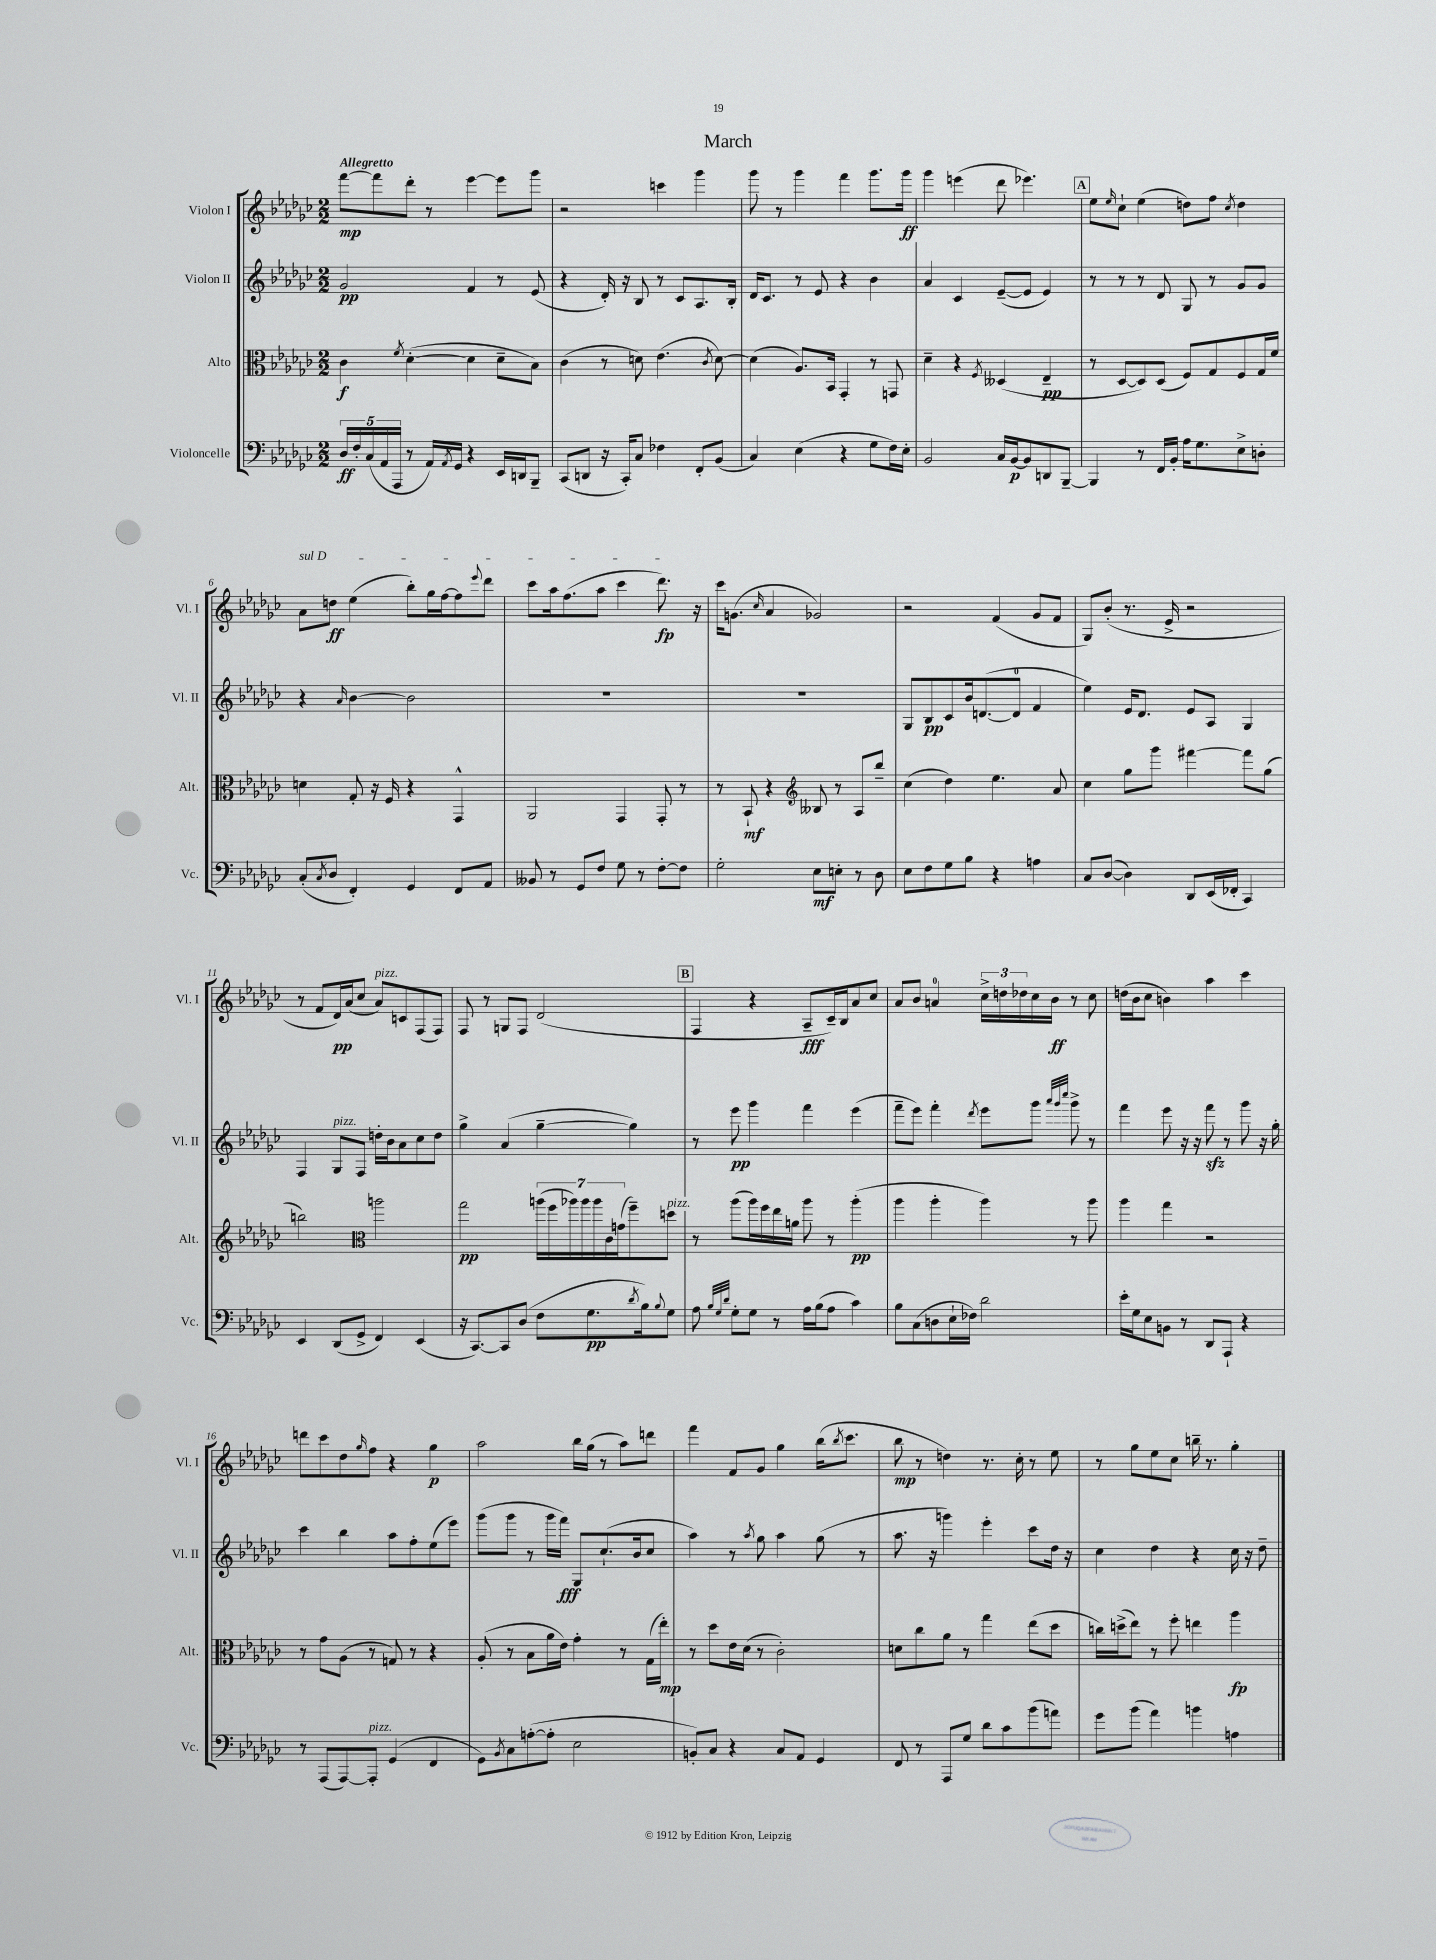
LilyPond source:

\header { title = "March" }
<<
\new StaffGroup <<
\new Staff = "s0" \with { instrumentName = "Violon I" shortInstrumentName = "Vl. I" } {
    \clef treble \key ges \major \numericTimeSignature \time 2/2 \tempo "Allegretto"
    f'''8~\mp f'''8 des'''8-. r8 ees'''4~ ees'''8 ges'''8 |
    r2 c'''4 ges'''4 |
    ges'''8 r8 ges'''4 f'''4 ges'''8. ges'''16\ff |
    ges'''4 e'''4( des'''8 ees'''4.) |
    \mark \markup { \box "A" } ees''8 \grace { ees''16 } ces''8-! ees''4( d''8) f''8 \acciaccatura { ces''8 } d''4 |
    \once \override TextSpanner.bound-details.left.text = \markup { \italic "sul D" } aes'8\startTextSpan d''8\ff ees''4( bes''8-.) ges''16 f''16~ f''8 \appoggiatura { ees'''8 } des'''8 |
    ces'''8 aes''16 f''8.( aes''8 ces'''4 des'''8.\fp\stopTextSpan) r16 |
    ces'''16 g'8.( \grace { ces''16 } aes'4 ges'2) |
    r2 f'4( ges'8 f'8 |
    ges8) bes'8-.( r8. ees'16-> r2 |
    r8 f'8 des'16\pp) aes'16( ces''8 aes'8^\markup { \italic "pizz." }) c'8 f8( f8) |
    f8 r8 g8 f8 des'2( |
    \mark \markup { \box "B" } f4 r4 aes8--\fff ces'16--) bes16 aes'8 ces''8 |
    aes'8 bes'8 a'4-0 \tuplet 3/2 { ces''16-> d''16 des''16 } ces''16 bes'16\ff r8 ces''8 |
    d''16( bes'16 ces''8 b'4) aes''4 ces'''4 |
    d'''8 ces'''8 des''8 \grace { ges''16 } f''8 r4 ges''4\p |
    aes''2 bes''16 ges''16( r8 aes''8) d'''8 |
    f'''4 f'8 ges'8 ges''4 bes''16( \acciaccatura { bes''8 } ces'''8. |
    bes''8\mp r8 d''4) r8. ces''16-. r8 ees''8 |
    r8 ges''8 ees''8 ces''8 b''16-- r8. ges''4-. \bar "|." |
}
\new Staff = "s1" \with { instrumentName = "Violon II" shortInstrumentName = "Vl. II" } {
    \clef treble \key ges \major \numericTimeSignature \time 2/2
    ges'2\pp f'4 r8 ees'8( |
    r4 des'16-.) r16 bes8 r8 ces'8 aes8. bes16-. |
    des'16 ces'8. r8 ees'8 r4 bes'4 |
    aes'4 ces'4 ees'8~--( ees'8 ees'4) |
    \mark \markup { \box "A" } r8 r8 r8 des'8 ges8 r8 ges'8 ges'8 |
    r4 \grace { aes'16 } bes'4~ bes'2 |
    R1 |
    R1 |
    ges8 bes8\pp ces'8 bes'16 d'8.~( d'8-0 f'4 |
    ees''4) ees'16 des'8. ees'8 aes8 ges4 |
    f4 ges8^\markup { \italic "pizz." } f8 d''16-. bes'16 aes'8 ces''8 d''8 |
    ges''4-> aes'4( ges''4~-- ges''4) |
    \mark \markup { \box "B" } r8 ees'''8\pp ges'''4 f'''4 ees'''4( |
    f'''8-- ees'''8) f'''4-. \acciaccatura { des'''8 } ees'''8 ges'''8 \grace { aes'''32 ges'''32 ces''''32 } ges'''8-> r8 |
    f'''4 ees'''8 r16 r16 f'''8\sfz r8 ges'''8 r16 ges''16-. |
    ces'''4 bes''4 aes''8 f''8-. ees''8( ees'''8) |
    ges'''8( ges'''8 r8 ges'''16 f'''16\fff) ges8 ces''8.-!( bes'16 ces''8 |
    aes''4) r8 \acciaccatura { aes''8 } ges''8 aes''4 ges''8( r8 |
    aes''8. r16 g'''4) ees'''4-. ces'''8 des''16 r16 |
    ces''4 des''4 r4 ces''16 r16 des''8-- \bar "|." |
}
\new Staff = "s2" \with { instrumentName = "Alto" shortInstrumentName = "Alt." } {
    \clef alto \key ges \major \numericTimeSignature \time 2/2
    ces'4\f \acciaccatura { f'8 } des'4~-.( des'4 des'8-- bes8) |
    ces'4( r8 d'8) ees'4.( \acciaccatura { ces'8 } d'8~) |
    d'4( aes8.) bes,16 ges,4-. r8 g,8 |
    des'4-- r4 \acciaccatura { f8 } deses4( ees4--\pp |
    \mark \markup { \box "A" } r8 des8~ des8) des8( f8) ges8 f8 ges16 f'16 |
    d'4 ges8-. r16 f16 r4 ges,4-^ |
    aes,2 ges,4 ges,8-. r8 |
    r8 bes,8-!\mf r4 \clef treble beses8 r8 aes8 bes''8-- |
    ces''4( des''4) ees''4. aes'8 |
    ces''4 ges''8 ges'''8 fis'''4~ fis'''8 ges''8( |
    b''2) \clef alto a''2 |
    ges''2\pp \tuplet 7/4 { a''16( f''16 aes''16) aes''16 aes''16 ces'16 g'16( } f''8--) d''8^\markup { \italic "pizz." } |
    \mark \markup { \box "B" } r8 aes''8( aes''16) f''16 ees''16 a'16 aes''8 r8 aes''4-.\pp( |
    aes''4 aes''4-. aes''4) r8 aes''8 |
    aes''4 ges''4 r2 |
    r8 ges'8 aes8( r8 g8) r8 r4 |
    aes8-.( r8 bes8 aes'16 ees'16) ges'4-. r8 ges16( ees''16-.\mp) |
    r8 des''8 ees'16 des'16( r8 ces'2-.) |
    d'8 ces''8 aes'8 r8 ges''4 ees''8( des''8 |
    c''16) d''16->( ees''8) r8 f''8-. e''4 aes''4\fp \bar "|." |
}
\new Staff = "s3" \with { instrumentName = "Violoncelle" shortInstrumentName = "Vc." } {
    \clef bass \key ges \major \numericTimeSignature \time 2/2
    \tuplet 5/4 { des16\ff f16-. ces16( aes,16 aes,,16 } r8 aes,16) \acciaccatura { aes,8 } ges,16 r4 ees,16 d,16 bes,,8-- |
    ces,8( d,8 r16 ces,16-.) ces8 fes4 f,8-. bes,8( |
    ces4) ees4( r4 ges8 f16) ees16-. |
    bes,2 ces16 bes,16~\p bes,8 d,8 bes,,8~-- |
    \mark \markup { \box "A" } bes,,4 r8 f,16 bes,16-. aes16 ges8. ees8-> d8-. |
    ces8-.( \acciaccatura { ces8 } des8 f,4-.) ges,4 f,8 aes,8 |
    beses,8 r8 ges,8 f8 ges8 r8 f8~-. f8 |
    ges2-. ees8\mf e8-. r8 des8 |
    ees8 f8 ges8 bes8 r4 a4 |
    ces8 des8~( des4) des,8 ees,16( fes,16-. ces,4) |
    ees,4 des,8( ges,8-> f,4) ees,4( |
    r16 ces,8.~) ces,8 des8( f8 ges8.\pp \acciaccatura { des'8 } bes16) \appoggiatura { bes8 } ges8 |
    \mark \markup { \box "B" } aes8 \grace { bes32 ges32 des'32 } ges8-. ges8 r8 aes16 bes16( aes8 ces'4) |
    bes8 ces8( d8 ees16-! fes16) des'2 |
    ees'16-. ges16 ees8 b,8 r8 des,8 aes,,8-! r4 |
    r8 aes,,8( aes,,8~) aes,,8-.^\markup { \italic "pizz." } ges,4( f,4 |
    ges,8) \acciaccatura { bes,8 } ces8 a8~-.( a8-. ees2 |
    b,8-.) ces8 r4 ces8 aes,8 ges,4 |
    f,8 r8 aes,,8 ges8 des'8 ces'8 bes'8( a'8) |
    ges'8 bes'8( aes'4) b'4 a4 \bar "|." |
}
>>
>>
